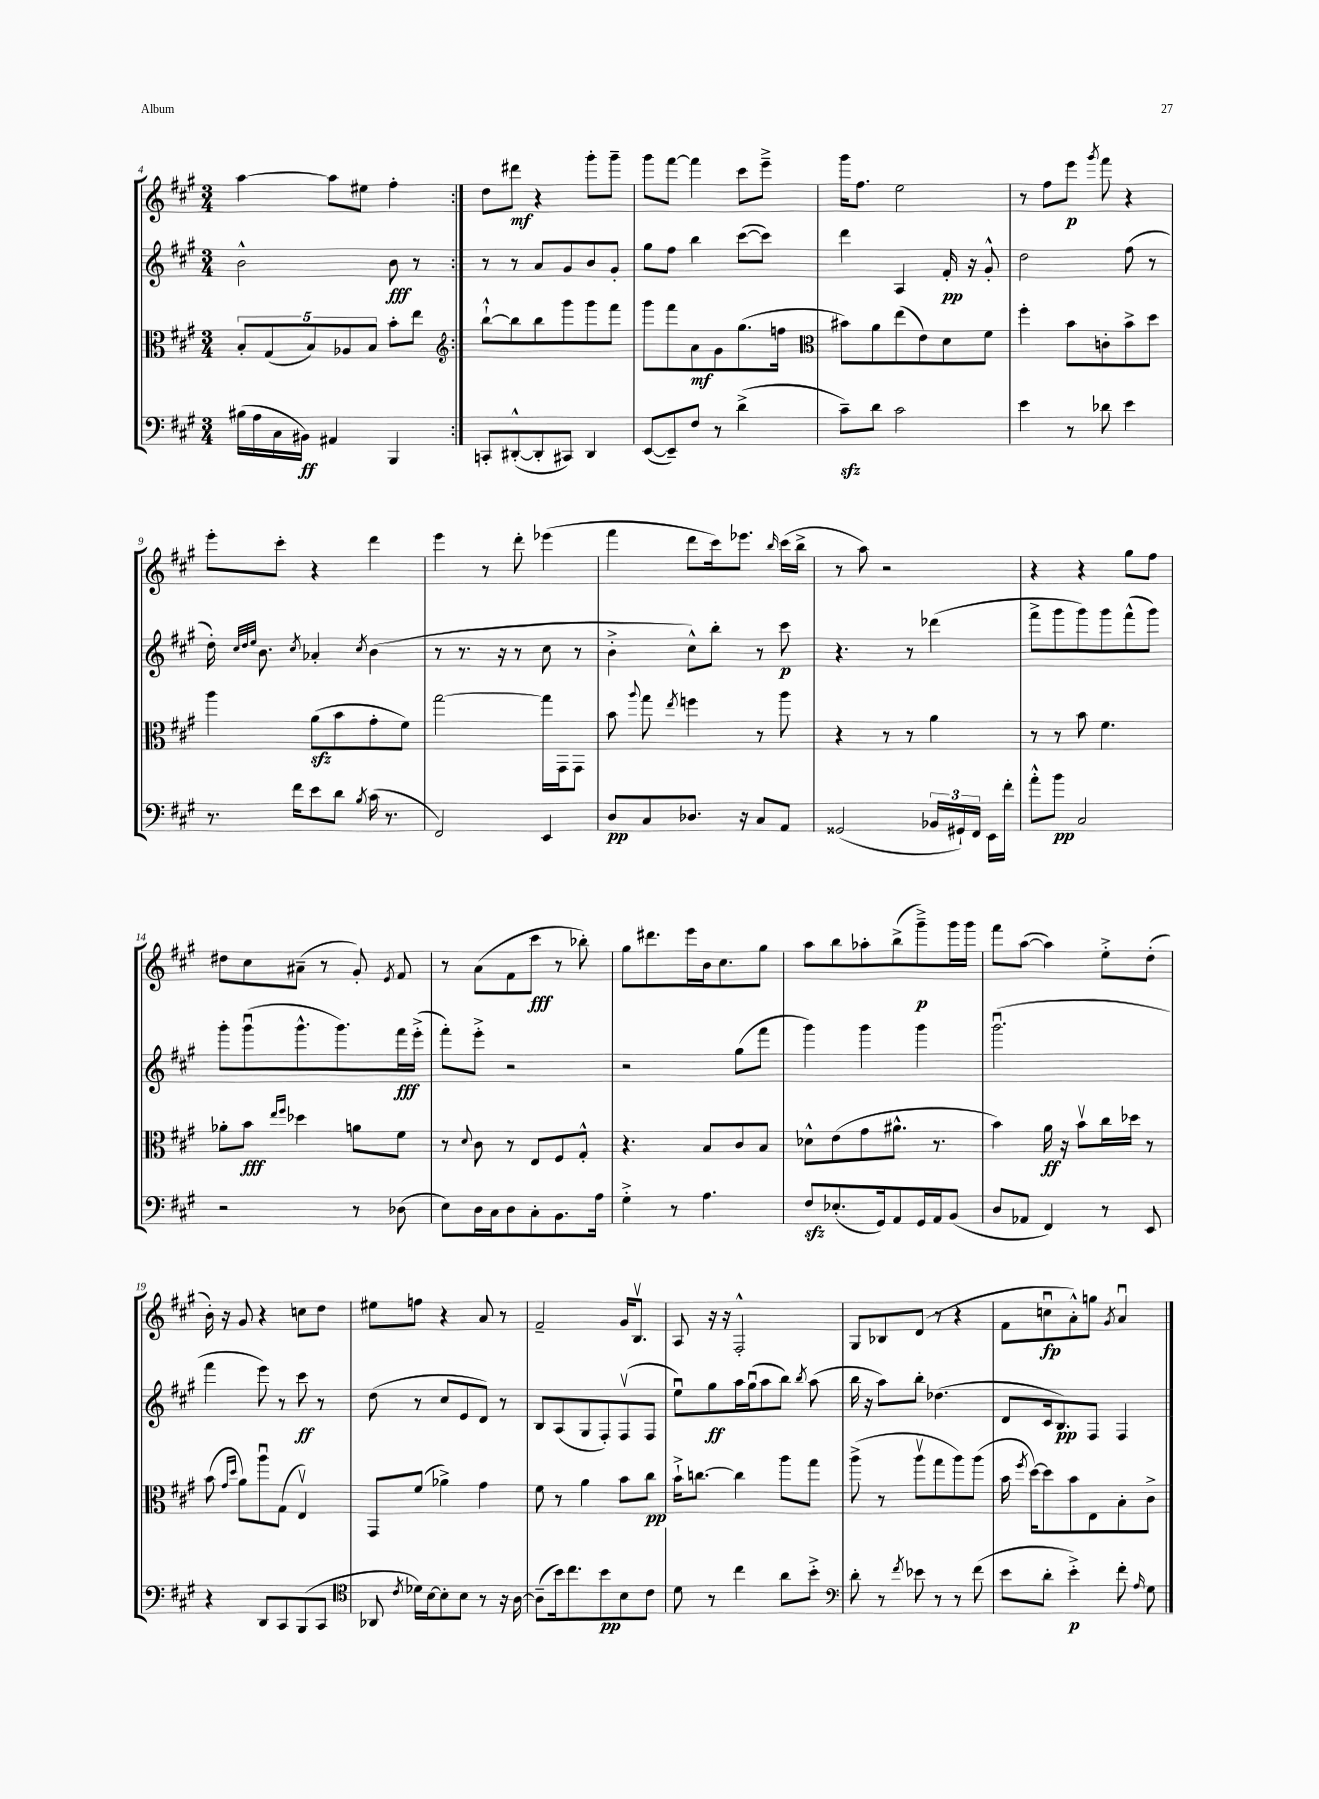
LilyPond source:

<<
\new StaffGroup <<
\new Staff = "s0" {
    \clef treble \key a \major \numericTimeSignature \time 3/4
    \autoBeamOff \repeat volta 2 { a''4~ a''8[ eis''8] fis''4-. | }
    d''8[ dis'''8]\mf r4 gis'''8[-. gis'''8]-- |
    gis'''8[ fis'''8]~ fis'''4 cis'''8[ e'''8]---> |
    gis'''16[ fis''8.] e''2 |
    r8 fis''8[ e'''8]\p \acciaccatura { gis'''8 } fis'''8 r4 |
    e'''8[-. cis'''8]-. r4 d'''4 |
    e'''4 r8 d'''8-. ees'''4( |
    fis'''4 d'''8[ cis'''16) ees'''8.] \grace { b''16 } cis'''16[( b''16]-> |
    r8 a''8) r2 |
    r4 r4 gis''8[ fis''8] |
    dis''8[ cis''8 ais'8]--( r8 gis'8-.) \acciaccatura { e'8 } fis'8 |
    r8 a'8[( fis'8 cis'''8]\fff r8 bes''8-.) |
    gis''8[ dis'''8. e'''16 b'16 cis''8. gis''8] |
    a''8[ b''8 aes''8-. b''8->( gis'''8--->\p) gis'''16 gis'''16] |
    fis'''8[ a''8]~( a''4) e''8[-.-> d''8]-.( |
    b'16-.) r16 gis'8 r4 c''8[ d''8] |
    eis''8[ f''8] r4 a'8 r8 |
    fis'2-- gis'16[ b8.]\upbow |
    a8 r16 r16 fis2-.-^ |
    gis8[ bes8 d'8]( r8 r4 |
    fis'8[ c''8\downbow\fp a'8-.-^) g''8] \acciaccatura { gis'8 } a'4\downbow \bar "|." |
}
\new Staff = "s1" {
    \clef treble \key a \major \numericTimeSignature \time 3/4
    \autoBeamOff \repeat volta 2 { b'2-^ b'8\fff r8 | }
    r8 r8 a'8[ gis'8 b'8 gis'8]-. |
    gis''8[ fis''8] b''4 cis'''8[~( cis'''8]) |
    d'''4 a4 fis'16-.\pp r16 gis'8-.-^ |
    d''2 fis''8( r8 |
    d''16-.) \grace { cis''32[ d''32 e''32] } b'8. \acciaccatura { cis''8 } aes'4-. \acciaccatura { cis''8 } b'4( |
    r8 r8. r16 r8 cis''8 r8 |
    b'4-.-> cis''8[-^) b''8]-. r8 cis'''8\p |
    r4. r8 des'''4( |
    fis'''8[-> gis'''8 gis'''8) gis'''8 fis'''8-^( gis'''8]) |
    gis'''8[-. gis'''8\downbow( gis'''8.-^ gis'''8.) fis'''16\fff e'''16]-.->( |
    fis'''8[-.) e'''8]-.-> r2 |
    r2 gis''8[( fis'''8] |
    gis'''4) gis'''4 gis'''4 |
    gis'''2.\downbow( |
    fis'''4 e'''8) r8 cis'''8\ff r8 |
    d''8( r8 cis''8[ e'8 d'8]) r8 |
    b8[ a8( gis8 fis8-.) fis8\upbow( fis8] |
    e''8[\downbow) gis''8\ff a''16 gis''16\downbow( a''8 b''8]) \acciaccatura { b''8 } a''8( |
    b''16 r16 a''8[) b''8]-. des''4.( |
    d'8[ cis'16 b8.\pp) fis8] fis4 \bar "|." |
}
\new Staff = "s2" {
    \clef alto \key a \major \numericTimeSignature \time 3/4
    \autoBeamOff \repeat volta 2 { \tuplet 5/4 { b8[-. gis8( b8) aes8 b8] } b'8[-. e''8] | }
    \clef treble b''8[~-!-^ b''8 b''8 gis'''8 gis'''8 fis'''8] |
    gis'''8[ fis'''8 a'8\mf gis'8 gis''8.( f''16] |
    \clef alto bis'8[) a'8 e''8( e'8) d'8 fis'8] |
    fis''4-. b'8[ c'8-. b'8-> d''8] |
    a''4 a'8[\sfz( b'8 gis'8-. fis'8]) |
    gis''2~ gis''16[ gis,16 gis,8] |
    b'8 \appoggiatura { a''8 } gis''8 \acciaccatura { e''8 } f''4 r8 a''8 |
    r4 r8 r8 a'4 |
    r8 r8 b'8 fis'4. |
    aes'8[-. b'8]\fff \grace { e''16[ fis''16] } des''4 a'8[ fis'8] |
    r8 \appoggiatura { d'8 } cis'8 r8 e8[ fis8 gis8]-.-^ |
    r4. b8[ cis'8 b8] |
    des'8[-^ e'8( gis'8 ais'8.]-^ r8. |
    b'4) a'16\ff r16 b'8[\upbow cis''16 des''16] r8 |
    b'8( \grace { gis'16[ d''16] } a'8[) a''8\downbow gis8]( e4\upbow) |
    gis,8[ fis'8]( aes'4->) gis'4 |
    fis'8 r8 a'4 b'8[ cis''8]\pp |
    b'16[-!-> c''8.]~ c''4 a''8[ gis''8] |
    a''8->( r8 a''8[\upbow gis''8 a''8) a''8]( |
    b'16 \acciaccatura { fis''8 } d''16[~) d''8 b'8 e8 b8-. cis'8]-> \bar "|." |
}
\new Staff = "s3" {
    \clef bass \key a \major \numericTimeSignature \time 3/4
    \autoBeamOff \repeat volta 2 { bis16[( a16 cis16 bis,16]\ff) ais,4 b,,4 | }
    c,8[-. dis,8~-.-^( dis,8-. cis,8]) dis,4 |
    e,8[~( e,8--) fis8] r8 d'4->( |
    cis'8[--\sfz) d'8] cis'2 |
    e'4 r8 des'8 e'4 |
    r8. fis'16[ e'8 d'8] \acciaccatura { b8 } cis'16( r8. |
    fis,2) e,4 |
    d8[\pp cis8 des8.] r16 cis8[ a,8] |
    gisis,2( \tuplet 3/2 { bes,16[ gis,16-!) fis,16] } e,16[ fis'16]-. |
    a'8[-.-^ b'8]\pp cis2 |
    r2 r8 des8( |
    e8[) d16 cis16 d8 cis8-. b,8. a16] |
    gis4-.-> r8 a4. |
    fis8[\sfz ees8.-.( gis,16) a,8 gis,16 a,16 b,8]( |
    d8[ aes,8] fis,4) r8 e,8 |
    r4 d,8[ cis,8 b,,8( cis,8] |
    \clef tenor aes,8 \acciaccatura { cis'8 } des'16[) b16~ b8-. b8] r8 r16 a16~ |
    a8[--( b'16) cis''8. b'8\pp b8 cis'8] |
    d'8 r8 cis''4 a'8[ b'8]-.-> |
    \clef bass d'8-. r8 \acciaccatura { fis'8 } ees'8 r8 r8 fis'8( |
    e'8[ d'8]-. e'4-.->\p) fis'8-. \grace { a16 } gis8 \bar "|." |
}
>>
>>
\layout { \context { \Score currentBarNumber = #4 } }
